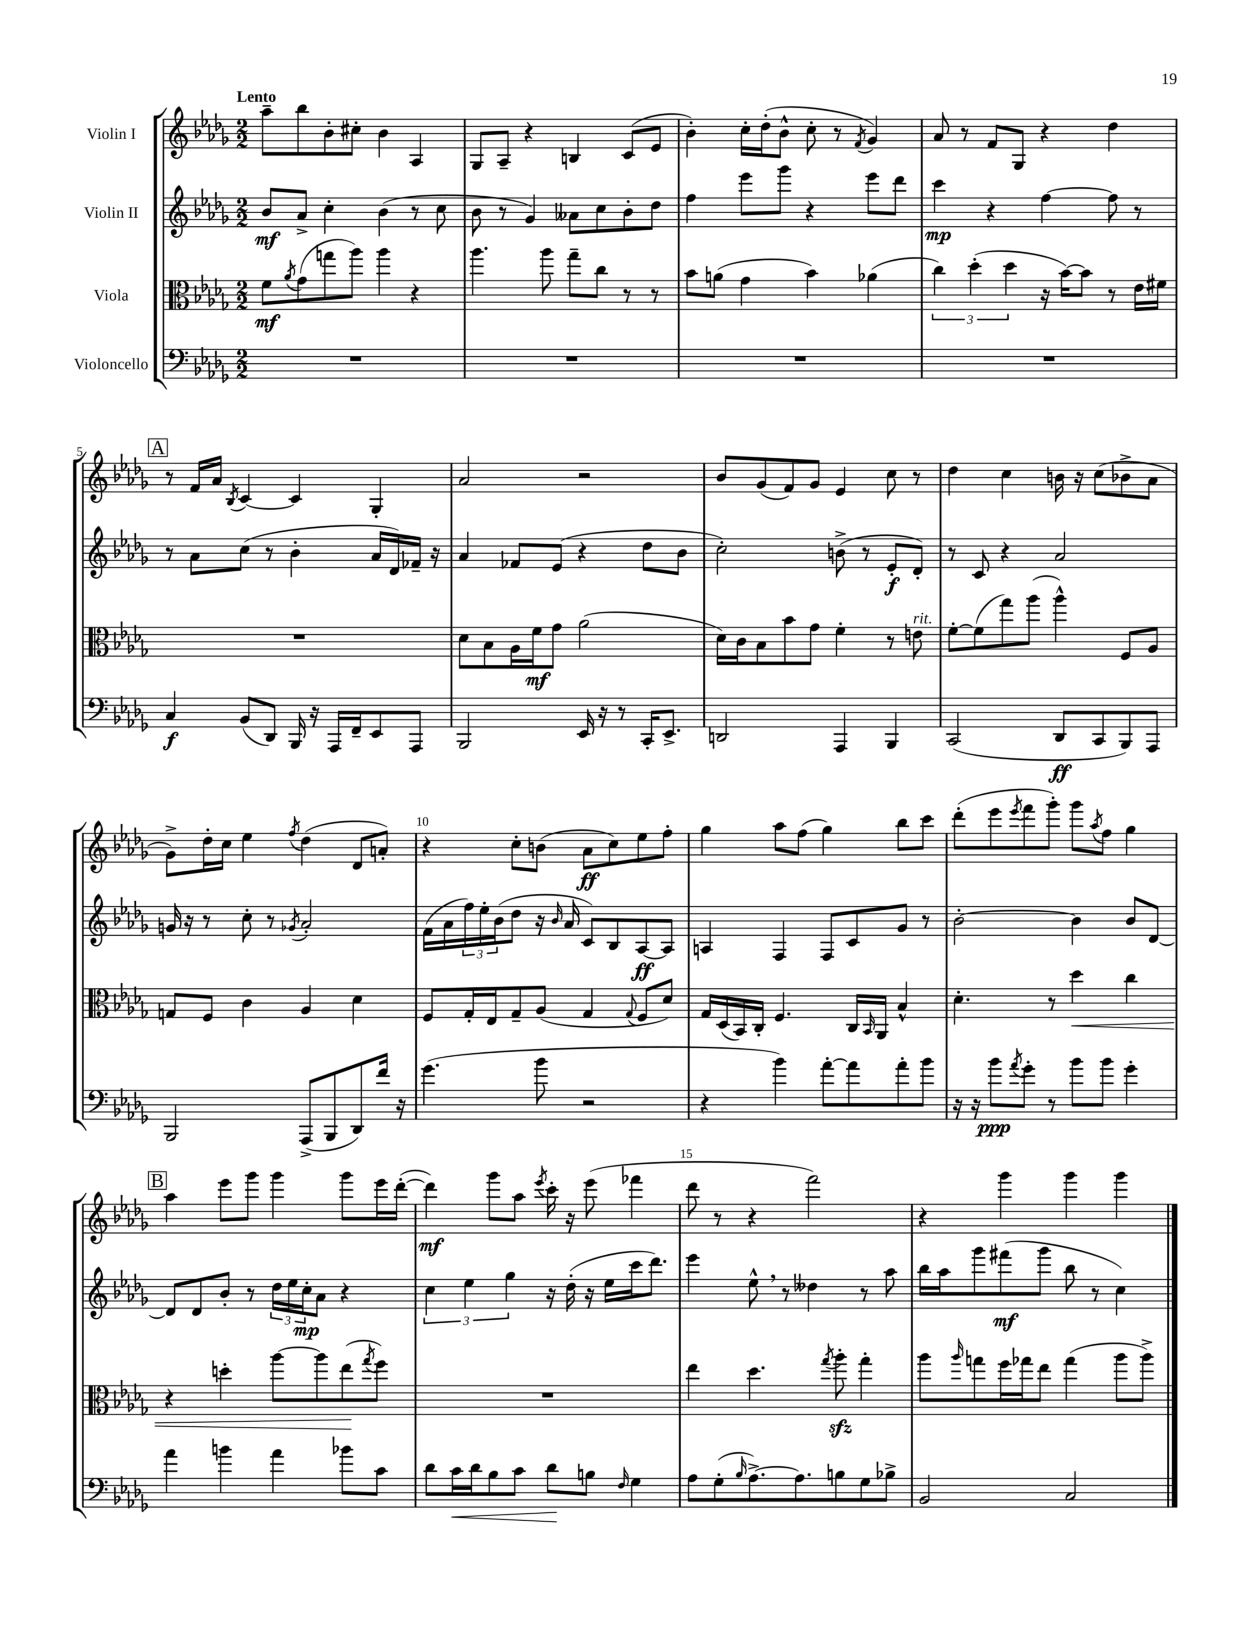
<<
\new StaffGroup <<
\new Staff = "s0" \with { instrumentName = "Violin I" } {
    \clef treble \key des \major \numericTimeSignature \time 2/2 \tempo "Lento"
    aes''8-- bes''8 bes'8-. cis''8-. bes'4 aes4 |
    ges8 aes8-- r4 b4 c'8( ees'8 |
    bes'4-.) c''16-. des''16-.( bes'8-^ c''8-. r8 \acciaccatura { f'8 } ges'4) |
    aes'8 r8 f'8 ges8 r4 des''4 |
    \mark \markup { \box "A" } r8 f'16 aes'16 \acciaccatura { bes8 } c'4~ c'4 ges4-. |
    aes'2 r2 |
    bes'8 ges'8( f'8) ges'8 ees'4 c''8 r8 |
    des''4 c''4 b'16 r16 c''8( bes'8-> aes'8 |
    ges'8->) des''16-. c''16 ees''4 \acciaccatura { f''8 } des''4( des'8 a'8-.) |
    r4 c''8-. b'8( aes'8\ff c''8) ees''8 f''8-. |
    ges''4 aes''8 f''8( ges''4) bes''8 c'''8 |
    des'''8-.( ees'''8 \acciaccatura { ees'''8 } f'''8 ges'''8-.) ges'''8 \acciaccatura { aes''8 } f''8 ges''4 |
    \mark \markup { \box "B" } aes''4 ees'''8 ges'''8 ges'''4 ges'''8 ees'''16 des'''16~-.( |
    des'''4\mf) ges'''8 aes''8 \acciaccatura { ees'''8 } c'''16-. r16 ees'''8( fes'''4 |
    des'''8 r8 r4 f'''2) |
    r4 ges'''4 ges'''4 ges'''4 \bar "|." |
}
\new Staff = "s1" \with { instrumentName = "Violin II" } {
    \clef treble \key des \major \numericTimeSignature \time 2/2
    bes'8\mf aes'8-> c''4-. bes'4( r8 c''8 |
    bes'8 r8 ges'4) aeses'8 c''8 bes'8-. des''8 |
    f''4 ees'''8 ges'''8 r4 ees'''8 des'''8 |
    c'''4\mp r4 f''4~ f''8 r8 |
    \mark \markup { \box "A" } r8 aes'8 c''8( r8 bes'4-. aes'16 des'16) fes'16-- r16 |
    aes'4 fes'8 ees'8( r4 des''8 bes'8 |
    c''2-.) b'8->( r8 ees'8-.\f des'8-.) |
    r8 c'8 r4 aes'2 |
    g'16 r16 r8 c''8-. r8 \acciaccatura { ges'8 } aes'2-. |
    f'16( aes'16 \tuplet 3/2 { f''16) ees''16-. bes'16( } des''8 r16 \grace { bes'16 } aes'16 c'8) bes8 aes8~\ff aes8 |
    a4 f4 f8 c'8 ges'8 r8 |
    bes'2~-. bes'4 bes'8 des'8~ |
    \mark \markup { \box "B" } des'8 des'8 bes'8-. r8 \tuplet 3/2 { des''16 ees''16 c''16-.\mp } aes'8 r4 |
    \tuplet 3/2 { c''4 ees''4 ges''4 } r16 des''16-.( r16 ees''16 c'''16 des'''8.) |
    ees'''4 ees''8-^ \breathe r8 deses''4 r8 aes''8 |
    bes''16 aes''16 ges'''8 fis'''8\mf( ges'''8 bes''8 r8 c''4) \bar "|." |
}
\new Staff = "s2" \with { instrumentName = "Viola" } {
    \clef alto \key des \major \numericTimeSignature \time 2/2
    f'8\mf \acciaccatura { aes'8 } ges'8( g''8 aes''8) aes''4 r4 |
    aes''4. aes''8 ges''8-- c''8 r8 r8 |
    bes'8 a'8( ges'4 bes'4) aes'4( |
    \tuplet 3/2 { c''4) des''4-.( des''4 } r16 bes'16~) bes'8 r8 ees'16 fis'16 |
    \mark \markup { \box "A" } R1 |
    des'8 bes8 aes16 f'16\mf ges'8 aes'2( |
    des'16) c'16 bes8 bes'8 ges'8 f'4-. r8 e'8^\markup { \italic "rit." } |
    f'8~-. f'8( ges''8) aes''8( aes''4-^) f8 aes8 |
    g8 f8 c'4 aes4 des'4 |
    f8 ges16-. ees16 ges8-- aes8( ges4 \appoggiatura { ges8 } f8 des'8) |
    ges16 des16( bes,16) c16-. f4. c16 \grace { bes,16 } aes,16 bes4-^ |
    des'4.-. r8 des''4\< c''4 |
    \mark \markup { \box "B" } r4 d''4-. aes''8~ aes''8 ees''8\!( \acciaccatura { ges''8 } f''8) |
    R1 |
    ees''4 des''4. \acciaccatura { ges''8 } aes''8-.\sfz ges''4-. |
    aes''8 \grace { aes''16 } g''8 f''16 ges''16 ees''8 ges''4( aes''8 aes''8->) \bar "|." |
}
\new Staff = "s3" \with { instrumentName = "Violoncello" } {
    \clef bass \key des \major \numericTimeSignature \time 2/2
    R1 |
    R1 |
    R1 |
    R1 |
    \mark \markup { \box "A" } c4\f bes,8( des,8) bes,,16 r16 aes,,16 f,16-- ees,8 aes,,8 |
    bes,,2 ees,16 r16 r8 c,16-. ees,8.-> |
    d,2 aes,,4 bes,,4 |
    c,2( des,8\ff c,8 bes,,8) aes,,8 |
    bes,,2 aes,,8->( bes,,8 des,8) f'16 r16 |
    ges'4.( bes'8 r2 |
    r4 bes'4) aes'8~-. aes'8 aes'8-. bes'8 |
    r16 r16 bes'8\ppp \acciaccatura { aes'8 } ges'8-. r8 bes'8 bes'8 ges'4-. |
    \mark \markup { \box "B" } aes'4 b'4 aes'4 bes'8 c'8 |
    des'8 c'16\< des'16 bes8 c'8 des'8\! b8 \grace { f16 } ges4 |
    aes8 ges8-.( \grace { bes16 } aes8.~->) aes8. b8 ges8 bes8-> |
    bes,2 c2 \bar "|." |
}
>>
>>
\layout { \context { \Score \override BarNumber.break-visibility = ##(#f #t #t) barNumberVisibility = #(every-nth-bar-number-visible 5) } }
